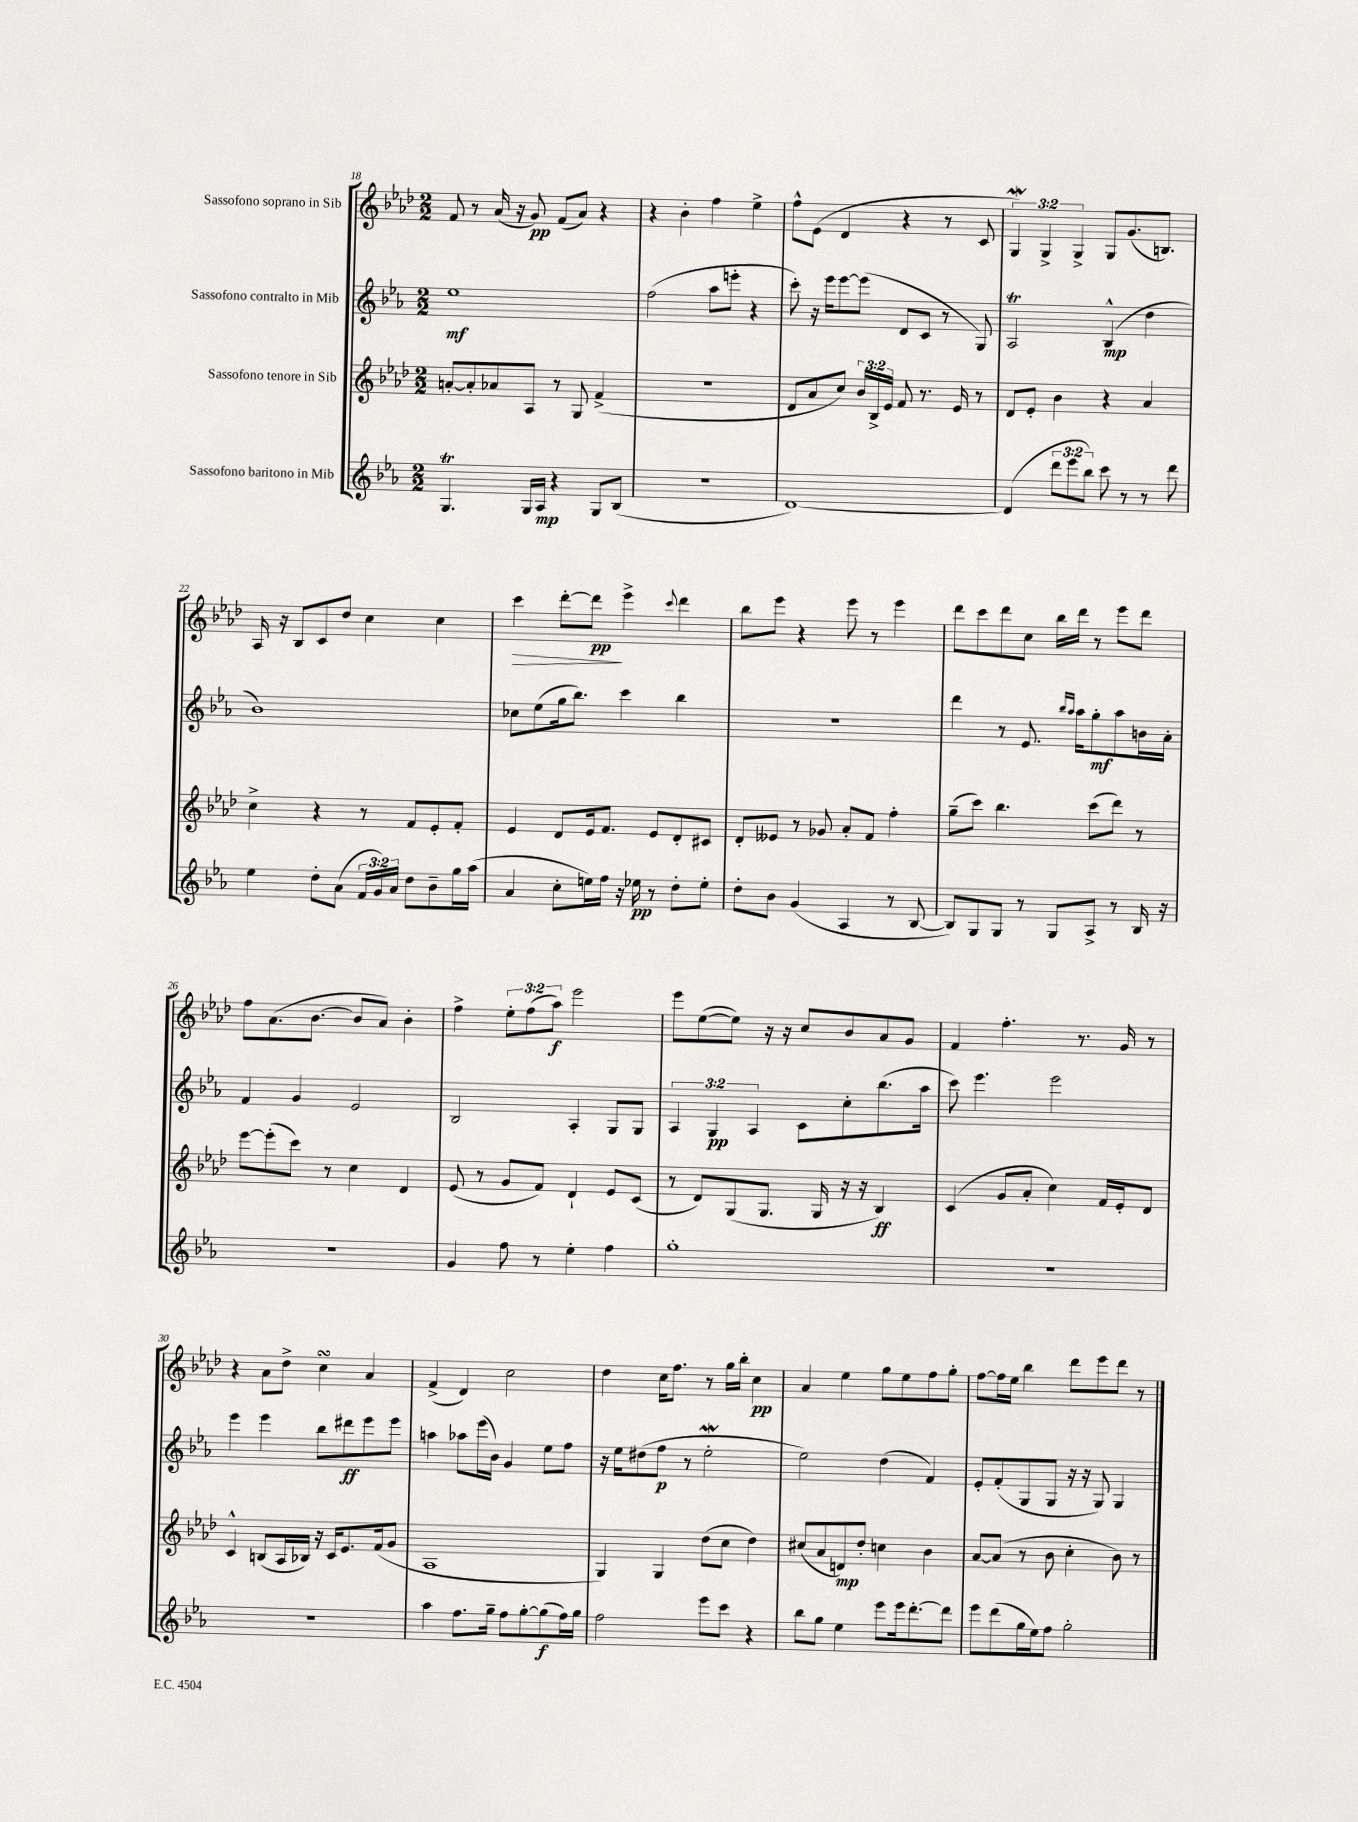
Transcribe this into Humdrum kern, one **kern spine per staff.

**kern	**dynam	**kern	**dynam	**kern	**dynam	**kern	**dynam
*part4	*part4	*part3	*part3	*part2	*part2	*part1	*part1
*staff4	*staff4	*staff3	*staff3	*staff2	*staff2	*staff1	*staff1
*I"Sassofono baritono in Mib	*	*I"Sassofono tenore in Sib	*	*I"Sassofono contralto in Mib	*	*I"Sassofono soprano in Sib	*
*clefG2	*	*clefG2	*	*clefG2	*	*clefG2	*
*k[b-e-a-]	*	*k[b-e-a-d-]	*	*k[b-e-a-]	*	*k[b-e-a-d-]	*
*M2/2	*	*M2/2	*	*M2/2	*	*M2/2	*
=18	=18	=18	=18	=18	=18	=18	=18
4.Gt/	.	[8an'/L	.	1ee-	mf	8f/	.
.	.	8a'/]	.	.	.	8r	.
.	.	8a-X/	.	.	.	(16a-/	.
.	.	.	.	.	.	16r	.
16G/LL	.	8A-/J	.	.	.	8g/)	pp
16A-/JJ	mp	.	.	.	.	.	.
4r	.	8r	.	.	.	(8f/L	.
.	.	8G/	.	.	.	8a-/J)	.
8G/L	.	(4f^/	.	.	.	4r	.
(8B-/J	.	.	.	.	.	.	.
=19	=19	=19	=19	=19	=19	=19	=19
1r	.	1r	.	(2ff\	.	4r	.
.	.	.	.	.	.	4b-'\	.
.	.	.	.	8aa-\L	.	4ff\	.
.	.	.	.	8eeen'\J	.	.	.
.	.	.	.	4r	.	4ee-^\	.
=20	=20	=20	=20	=20	=20	=20	=20
[1d)	.	8d-/L	.	8ccc'\)	.	8ff^^\L	.
.	.	8a-/	.	16r	.	(8e-\J	.
.	.	.	.	16eee-\KL	.	.	.
.	.	8cc/J)	.	[8eee-\	.	4d-/	.
.	.	24b-/LL	.	(8eee-\J]	.	.	.
.	.	24B-^/	.	.	.	.	.
.	.	24e-/JJ	.	.	.	.	.
.	.	8f/	.	8d/L	.	4r	.
.	.	8.r	.	8c/J	.	.	.
.	.	.	.	8r	.	8r	.
.	.	16e-/	.	.	.	.	.
.	.	8r	.	8G/)	.	8c/	.
=21	=21	=21	=21	=21	=21	=21	=21
(4d/]	.	8d-/L	.	2A-T/	.	6GW/)	.
.	.	8e-'/J	.	.	.	.	.
.	.	.	.	.	.	6G^/	.
12ddd\L	.	4b-\	.	.	.	.	.
12eee-\	.	.	.	.	.	6G^/	.
12bb-\J)	.	.	.	.	.	.	.
8ccc\	.	4r	.	(4B-^^/	mp	8G/L	.
8r	.	.	.	.	.	(8.g/	.
8r	.	4a-/	.	4dd\	.	.	.
.	.	.	.	.	.	8.Bn/J)	.
8ddd\	.	.	.	.	.	.	.
!!LO:LB:g=z
=22	=22	=22	=22	=22	=22	=22	=22
4ee-\	.	4cc^\	.	1b-)	.	16A-/	.
.	.	.	.	.	.	16r	.
.	.	.	.	.	.	8B-/L	.
8dd'\L	.	4r	.	.	.	8c/	.
(8a-\J	.	.	.	.	.	8dd-/J	.
24f/LL	.	8r	.	.	.	4cc\	.
24g/)	.	.	.	.	.	.	.
24a-/JJ	.	.	.	.	.	.	.
8dd\L	.	8f/L	.	.	.	.	.
8b-~\	.	8e-'/	.	.	.	4cc\	.
16gg\L	.	8f'/J	.	.	.	.	.
(16aa-\JJ	.	.	.	.	.	.	.
=23	=23	=23	=23	=23	=23	=23	=23
!	!	!	!	!	!	!	!LO:HP:b
4a-/	.	4e-/	.	8cc-X\L	.	4ccc\	>
.	.	.	.	(8ee-\	.	.	.
8cc'\L	.	8d-/L	.	16gg\k	.	[8ddd-'\L	.
.	.	.	.	8.bb-\J)	.	.	.
16een\L)	.	16e-/k	.	.	.	8ddd-\J]	pp
16ff\JJ	.	8.f/J	.	.	.	.	.
16r	.	.	.	4ccc\	.	4eee-^\	]
16ee-X\	pp	.	.	.	.	.	.
8r	.	8e-/L	.	.	.	.	.
.	.	.	.	.	.	8qqccc/	.
8dd'\L	.	8d-'/	.	4bb-\	.	4ddd-\	.
8ee-'\J	.	8c#X/J	.	.	.	.	.
=24	=24	=24	=24	=24	=24	=24	=24
8dd'\L	.	8d-'/L	.	1r	.	8bb-\L	.
8b-\J	.	8e--X/J	.	.	.	8eee-\J	.
(4g/	.	8r	.	.	.	4r	.
.	.	8g-X/	.	.	.	.	.
4A-/	.	8a-'/L	.	.	.	8eee-\	.
.	.	8f/J	.	.	.	8r	.
8r	.	4ff'\	.	.	.	4eee-\	.
[8B-/	.	.	.	.	.	.	.
=25	=25	=25	=25	=25	=25	=25	=25
8B-/L])	.	(8gg~\L	.	4ddd\	.	8ddd-\L	.
8G/	.	8ccc\J)	.	.	.	8ccc\	.
8G/J	.	4.bb-\	.	8r	.	8ddd-\	.
8r	.	.	.	8.e-/	.	8cc\J	.
8G/L	.	.	.	.	.	16bb-\LL	.
.	.	.	.	16qqbb-/LL	.	.	.
.	.	.	.	16qqaa-/JJ	.	.	.
.	.	.	.	16aa-\KL	.	16ddd-\JJ	.
8A-^/J	.	(8ccc\L	.	8gg'\	mf	8r	.
8r	.	8ddd-\J)	.	8aa-\	.	8eee-\L	.
16B-/	.	8r	.	16bn\L	.	8ddd-\J	.
16r	.	.	.	16a-'\JJ	.	.	.
!!LO:LB:g=z
=26	=26	=26	=26	=26	=26	=26	=26
1r	.	[8eee-\L	.	4f/	.	8ff\L	.
.	.	(8eee-'\]	.	.	.	(8.a-\	.
.	.	8ccc\J)	.	4g/	.	.	.
.	.	.	.	.	.	[8.b-\J	.
.	.	8r	.	.	.	.	.
.	.	4cc\	.	2e-/	.	8b-/L]	.
.	.	.	.	.	.	8a-/J)	.
.	.	4d-/	.	.	.	4b-'\	.
=27	=27	=27	=27	=27	=27	=27	=27
4g/	.	(8e-/	.	2B-/	.	4ff^\	.
.	.	8r	.	.	.	.	.
8ff\	.	8g/L	.	.	.	12ee-'\L	.
.	.	.	.	.	.	(12ff\	.
8r	.	8f/J)	.	.	.	.	.
.	.	.	.	.	.	12aa-\J)	f
4ee-'\	.	4d-`/	.	4A-'/	.	2eee-\	.
4ff\	.	8e-/L	.	8G/L	.	.	.
.	.	(8c/J	.	8G/J	.	.	.
=28	=28	=28	=28	=28	=28	=28	=28
1gg'	.	8r	.	6A-/	.	8eee-\L	.
.	.	8d-/L)	.	.	.	([8ee-\	.
.	.	.	.	6G/	pp	.	.
.	.	(8G/	.	.	.	8ee-\J])	.
.	.	.	.	6A-/	.	.	.
.	.	8.G/J	.	.	.	16r	.
.	.	.	.	.	.	16r	.
.	.	.	.	8c\L	.	8cc/L	.
.	.	16G/	.	.	.	.	.
.	.	16r	.	8cc'\	.	8b-/	.
.	.	16r	.	.	.	.	.
.	.	4B-/)	ff	(8.bb-\	.	8a-/	.
.	.	.	.	.	.	8g/J	.
.	.	.	.	16aa-\Jk	.	.	.
=29	=29	=29	=29	=29	=29	=29	=29
1r	.	(4c/	.	8ccc\)	.	4f/	.
.	.	.	.	4.eee-\	.	.	.
.	.	8g/L	.	.	.	4.ff'\	.
.	.	8a-'/J	.	.	.	.	.
.	.	4cc\)	.	2eee-\	.	.	.
.	.	.	.	.	.	8.r	.
.	.	16f/LL	.	.	.	.	.
.	.	16e-'/J	.	.	.	16g/	.
.	.	8d-/J	.	.	.	8r	.
!!LO:LB:g=z
=30	=30	=30	=30	=30	=30	=30	=30
1r	.	4c^^/	.	4eee-\	.	4r	.
.	.	(8Bn/L	.	4eee-\	.	8a-\L	.
.	.	16A-/L	.	.	.	8dd-^\J	.
.	.	16B-X/JJ)	.	.	.	.	.
.	.	16r	.	8bb-\L	.	4ccsSsS\	.
.	.	16c/KL	.	.	.	.	.
.	.	8.e-/	.	8ddd#X\	ff	.	.
.	.	.	.	8eee-\	.	4a-/	.
.	.	(16f/k	.	.	.	.	.
.	.	8g/J	.	8eee-\J	.	.	.
=31	=31	=31	=31	=31	=31	=31	=31
4aa-\	.	1A-	.	4aan\	.	(4f^/	.
8.ff\L	.	.	.	8aa-X\L	.	4d-/)	.
.	.	.	.	(16eee-\L	.	.	.
16gg~\Jk	.	.	.	16b-\JJ)	.	.	.
8ff\L	.	.	.	4g/	.	2cc\	.
[8gg'\	.	.	.	.	.	.	.
(8gg\]	f	.	.	8ee-\L	.	.	.
16ff\L)	.	.	.	8ff\J	.	.	.
16gg\JJ	.	.	.	.	.	.	.
=32	=32	=32	=32	=32	=32	=32	=32
2ff\	.	4G/)	.	16r	.	4dd-\	.
.	.	.	.	16ee-\KL	.	.	.
.	.	.	.	(8dd#X\	.	.	.
.	.	4G/	.	8ff\J	p	16cc\KL	.
.	.	.	.	.	.	8.ff\J	.
.	.	.	.	8r	.	.	.
8eee-\L	.	(8dd-\L	.	2ee-w'\	.	8r	.
8ccc\J	.	8cc\J	.	.	.	16gg\LL	.
.	.	.	.	.	.	16bb-'\JJ	.
4r	.	4dd-\)	.	.	.	4cc\	pp
=33	=33	=33	=33	=33	=33	=33	=33
8bb-\L	.	(8cc#X/L	.	2ee-\)	.	4a-/	.
8gg\J	.	8a-/	.	.	.	.	.
4ee-\	.	8dn/)	mp	.	.	4ee-\	.
.	.	8dd-'/J	.	.	.	.	.
8eee-\L	.	4ccn\	.	(4dd\	.	8gg\L	.
16eee-\k	.	.	.	.	.	8ee-\	.
[8.ddd'\	.	.	.	.	.	.	.
.	.	4b-\	.	4f/)	.	8ff\	.
8ddd\J]	.	.	.	.	.	8gg'\J	.
=34	=34	=34	=34	=34	=34	=34	=34
8eee-\L	.	[8a-/L	.	8e-'/L	.	[8ff\L	.
(8ddd\	.	(8a-/J]	.	(8f'/	.	16ff\L]	.
.	.	.	.	.	.	16ee-\JJ	.
16gg\L	.	8r	.	8G/	.	4bb-\	.
16ee-\J)	.	.	.	.	.	.	.
8ff\J	.	8b-\	.	8G/J	.	.	.
2gg'\	.	4cc'\	.	16r	.	8ddd-\L	.
.	.	.	.	16r	.	.	.
.	.	.	.	8G/)	.	8eee-\	.
.	.	8b-\)	.	4G/	.	8ddd-\J	.
.	.	8r	.	.	.	8r	.
==	==	==	==	==	==	==	==
*-	*-	*-	*-	*-	*-	*-	*-
